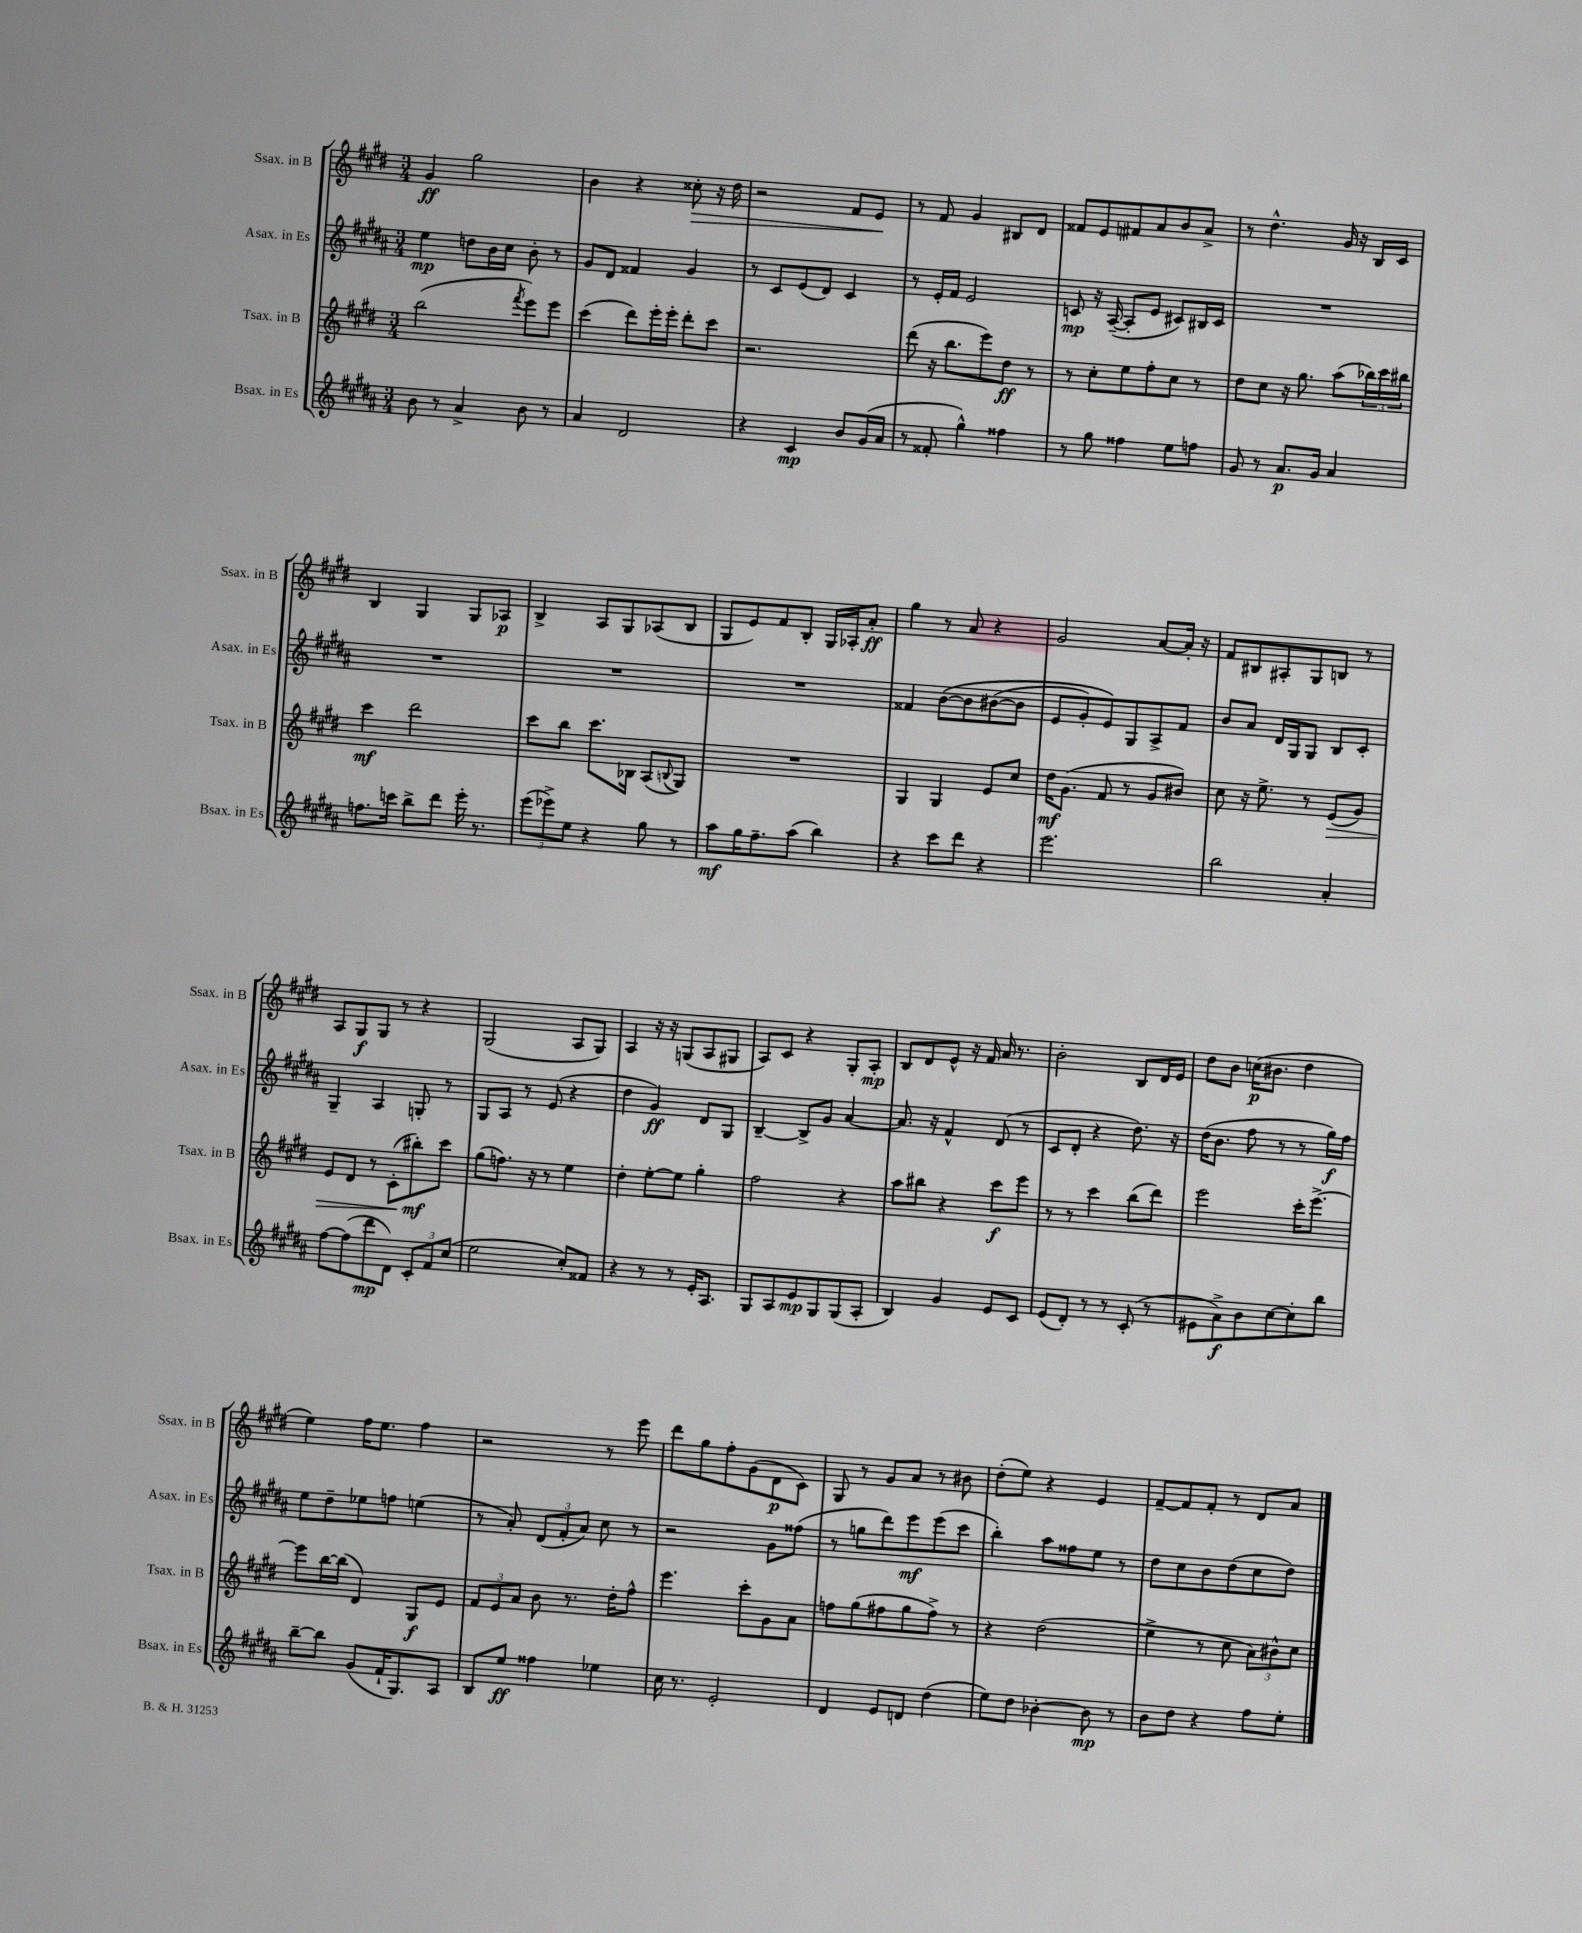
<<
\new StaffGroup <<
\new Staff = "s0" \with { instrumentName = "Ssax. in B" shortInstrumentName = "Ssax. in B" } {
    \clef treble \key e \major \numericTimeSignature \time 3/4
    gis'4\ff gis''2 |
    b'4 r4 cisis''8-.\> r16 dis''16 |
    r2 fis'8 e'8\! |
    r8 fis'8 gis'4 bis8 dis'8 |
    fisis'8 e'8 fis'8 a'8 b'8 a'8-> |
    r8 dis''4.-^ gis'16 r16 b16 cis'16 |
    b4 gis4 gis8 aes8\p |
    b4-> a8 gis8 aes8( b8 |
    gis8 e'8) fis'8 b8-. gis16 aes16-. a'8-.\ff |
    gis''4 r8 a'8 r4 |
    gis'2 a'8~ a'16-. r16 |
    fis'8 bis8 ais8-. gis8 b8 r8 |
    a8 gis8\f gis8 r8 r4 |
    gis2( a8 gis8) |
    a4 r16 r16 g8( a8 gis8 |
    a8) cis'8 r4 gis8-. a8-.\mp |
    b8 dis'8 e'8-^ r16 fis'16 a'16 r8. |
    b'2-. b8 dis'16 e'16 |
    dis''8 b'8 c''16\p( bis'8. dis''4 |
    e''4) fis''16 e''8. fis''4 |
    r2 r8 e'''8 |
    dis'''8 gis''8 fis''8-. gis'8( dis'8\p cis'8) |
    gis8 r8 gis'8 a'8 r8 bis'8 |
    dis''8-.( e''8) r4 e'4 |
    fis'8~-- fis'8 fis'8-. r8 dis'8 a'8 \bar "|." |
}
\new Staff = "s1" \with { instrumentName = "Asax. in Es" shortInstrumentName = "Asax. in Es" } {
    \clef treble \key b \major \numericTimeSignature \time 3/4
    e''4\mp d''8 b'16 cis''16 b'8-. r8 |
    gis'8 dis'8 fisis'4 gis'4 |
    r8 cis'8 e'8( dis'8) cis'4 |
    r8 e'16-. fis'16 e'2 |
    c'8\mp r16 ais16~--( ais8-. e'8 cis'8) bis16 cis'16 |
    R2. |
    R2. |
    R2. |
    R2. |
    fisis'4 b'8~\( b'8 bis'8~( bis'8 |
    e'8 gis'8-.) e'8\) gis8 ais8-> fis'8 |
    b'8 ais'8 dis'16 gis16 gis8 b8 cis'8-. |
    gis4-- ais4 g8-. r8 |
    gis8 ais8 r8 e'8( r4 |
    dis''4 gis'4\ff) dis'8 gis8 |
    b4~-- b8-> gis'8 ais'4~ |
    ais'8. r16 fis'4-^ dis'8( r8 |
    cis'8 dis'8-. r4 dis''8.) r16 |
    dis''16( b'8. fis''8 r8 r8 gis''16\f) fis''16 |
    e''8 dis''8-- ees''8 f''8 e''4( |
    r8 ais'8-.) \tuplet 3/2 { dis'8( fis'8-. ais'8) } cis''8 r8 |
    r2 gis'8 fisis''8( |
    r8 g''8 dis'''8) e'''8\mf e'''8( cis'''8 |
    b''4-.) ais''8 fisis''8 e''8 r8 |
    dis''8 cis''8 b'8 dis''8( cis''8 dis''8) \bar "|." |
}
\new Staff = "s2" \with { instrumentName = "Tsax. in B" shortInstrumentName = "Tsax. in B" } {
    \clef treble \key e \major \numericTimeSignature \time 3/4
    b''2( \acciaccatura { fis'''8 } e'''8) e'''8 |
    cis'''4( dis'''8) e'''16-. e'''16-. dis'''8-. cis'''8 |
    r2. |
    dis'''8( r16 b''8. e'''8) dis''8\ff r8 |
    r8 cis''8-. e''8 fis''8-. cis''8 r8 |
    dis''8 cis''8 r16 gis''8. a''8( \tuplet 3/2 { bes''16) cis'''16 bis''16 } |
    cis'''4\mf dis'''2 |
    cis'''8 b''8 cis'''8. bes16 a8( \appoggiatura { b8 } gis8) |
    R2. |
    gis4 gis4 e'8 cis''8 |
    dis''16\mf gis'8.( fis'8 r8 gis'8 bis'8) |
    cis''8 r16 e''8.-> r8 e'8\>( gis'8) |
    e'8 dis'8 r8 cis'8-.( bis''8-.\mf\!) cis'''8 |
    gis''8( f''8.) r16 r8 e''4 |
    dis''4-. e''8~-. e''8 gis''4-. |
    fis''2 r4 |
    a''8 bis''8 r4 cis'''8\f e'''8 |
    r8 r8 cis'''4 b''8( dis'''8) |
    e'''2 cis'''16-. e'''8.~-> |
    e'''8 b''16~ b''16( dis'4) gis8\f e'8 |
    \tuplet 3/2 { fis'8 e'8 a'8 } b'8 r8. dis''16-. fis''8-^ |
    e'''4. cis'''8-. gis'8 a'8 |
    f''8 gis''8( fis''8 gis''8 fis''8->) r8 |
    r4 dis''2( |
    e''4-> r8 cis''8 \tuplet 3/2 { a'8) bis'8-^ cis''8 } \bar "|." |
}
\new Staff = "s3" \with { instrumentName = "Bsax. in Es" shortInstrumentName = "Bsax. in Es" } {
    \clef treble \key b \major \numericTimeSignature \time 3/4
    b'8 r8 ais'4-> b'8 r8 |
    ais'4 dis'2 |
    r4 cis'4\mp b'8 gis'16( ais'16 |
    r8 fisis'8-. gis''4-^) fisis''4 |
    r8 gis''8 fisis''4 e''8 f''8 |
    gis'8 r8 ais'8.\p gis'16 ais'4 |
    f''8. c'''16 b''8-> dis'''8 e'''16-. r8. |
    \tuplet 3/2 { e'''8( ees'''8->) e''8 } r4 gis''8 r8 |
    ais''8\mf gis''16 fis''8.-- ais''8( b''4) |
    r4 cis'''8 dis'''8 r4 |
    e'''2. |
    b''2 ais'4-. |
    fis''8~ fis''8( dis'''8\mp dis'8) \tuplet 3/2 { cis'8-. fis'8 cis''8( } |
    e''2 cis''8-.) fisis'8 |
    r4 r8 r8 e'16-. ais8. |
    gis8 ais8 e'8\mp gis8 gis8( ais8-. |
    b4) gis'4 e'8 cis'8 |
    e'8( dis'8-.) r8 r8 cis'8-.( r8 |
    eis'8 ais'8->\f) b'8 cis''8~ cis''8-. b''8 |
    b''8~-- b''8 gis'8( fis'16-! gis8.) ais8 |
    b8 e''8\ff fisis''4 ees''4 |
    cis''16 r8. e'2-. |
    dis'4 e'8 d'8 dis''4( |
    e''8) dis''8 bes'4~-. bes'8\mp r8 |
    b'8 dis''8 r4 fis''8 e''8-. \bar "|." |
}
>>
>>
\layout { \context { \Score \remove "Bar_number_engraver" } }
